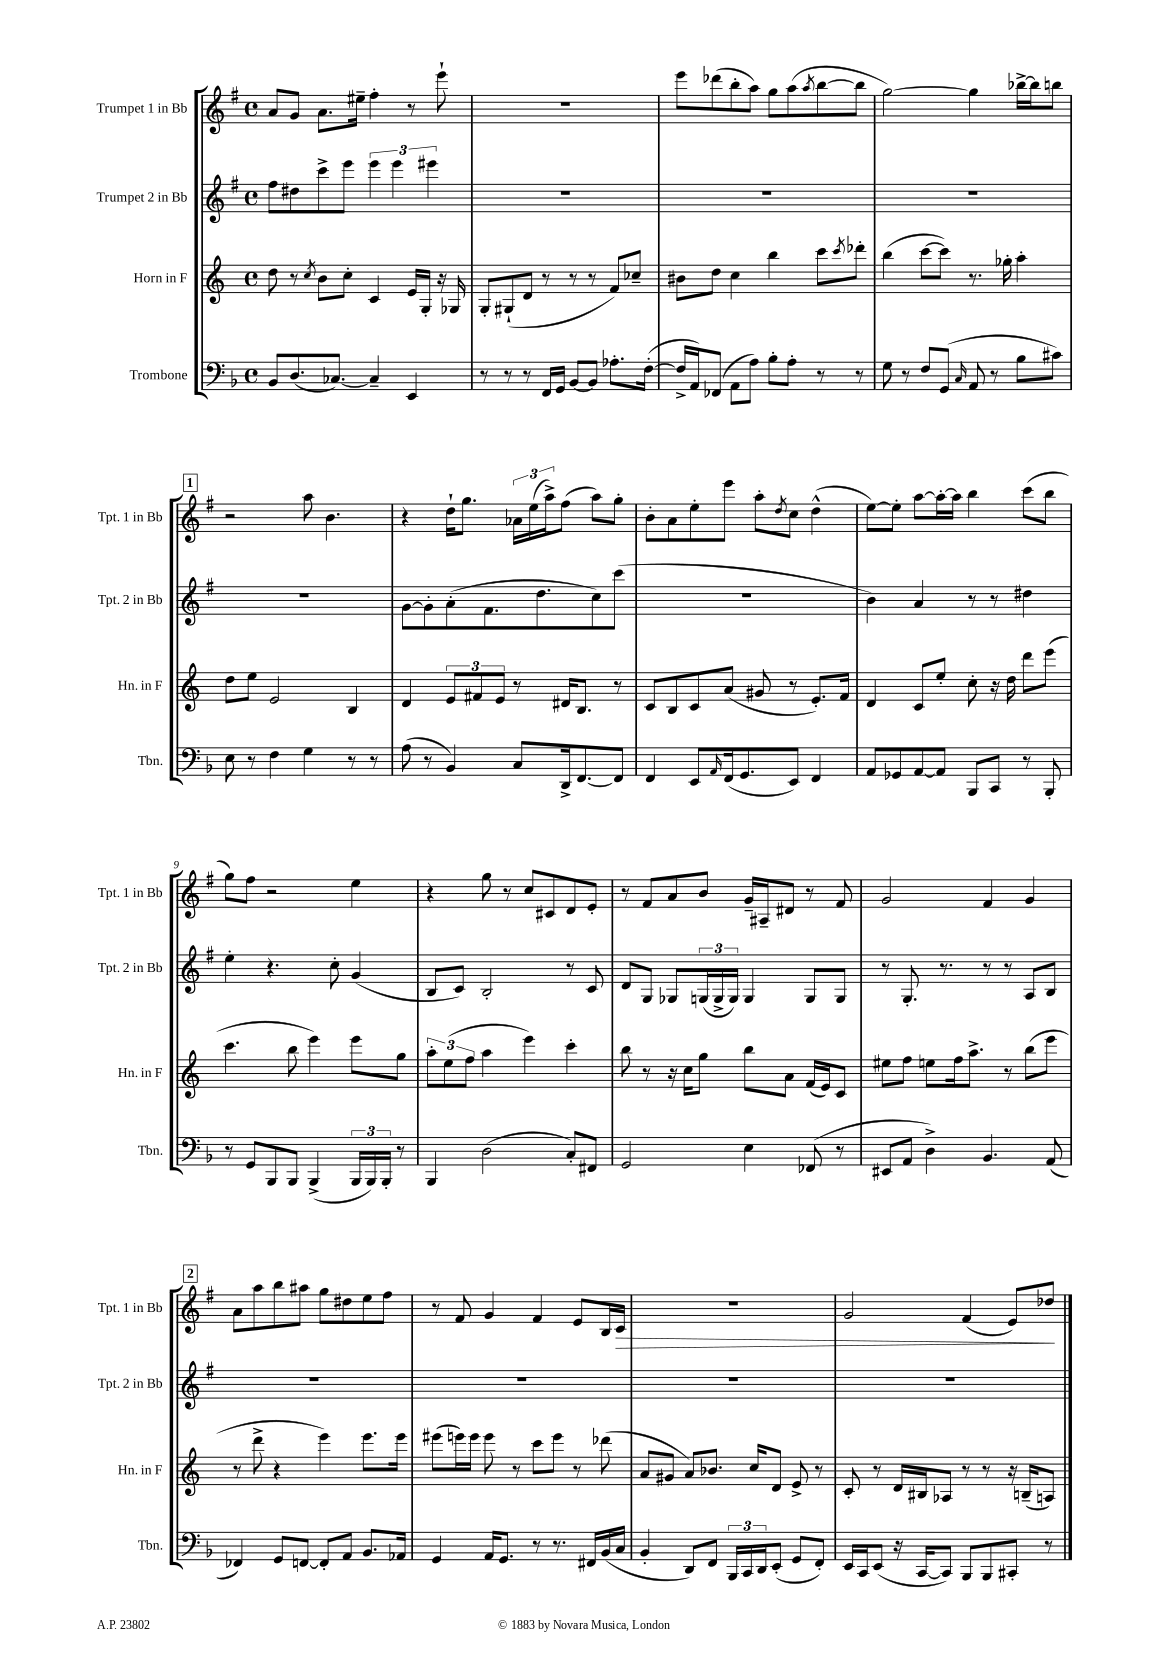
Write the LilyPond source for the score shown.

<<
\new StaffGroup <<
\new Staff = "s0" \with { instrumentName = "Trumpet 1 in Bb" shortInstrumentName = "Tpt. 1 in Bb" } {
    \clef treble \key g \major \defaultTimeSignature \time 4/4
    a'8 g'8 a'8. eis''16-- fis''4-. r8 e'''8-! |
    R1 |
    e'''8 des'''8( b''8-. a''8) g''8 a''8( \acciaccatura { a''8 } b''8~ b''8 |
    g''2~) g''4 bes''16~-> bes''16 b''8 |
    \mark \markup { \box "1" } r2 a''8 b'4. |
    r4 d''16-! g''8. \tuplet 3/2 { aes'16 e''16( a''16->) } fis''8( a''8) g''8-. |
    b'8-. a'8 e''8-. e'''8 a''8-. \acciaccatura { d''8 } c''8 d''4-^( |
    e''8~) e''8-. a''8~ a''16~-. a''16 b''4 c'''8( b''8 |
    g''8) fis''8 r2 e''4 |
    r4 g''8 r8 c''8 cis'8 d'8 e'8-. |
    r8 fis'8 a'8 b'8 g'16-- ais16-- dis'8 r8 fis'8 |
    g'2 fis'4 g'4 |
    \mark \markup { \box "2" } a'8 a''8 b''8 ais''8 g''8 dis''8 e''8 fis''8 |
    r8 fis'8 g'4 fis'4 e'8 b16 c'16\> |
    R1 |
    g'2 fis'4( e'8) des''8\! \bar "|." |
}
\new Staff = "s1" \with { instrumentName = "Trumpet 2 in Bb" shortInstrumentName = "Tpt. 2 in Bb" } {
    \clef treble \key g \major \defaultTimeSignature \time 4/4
    fis''8 dis''8 c'''8-> e'''8 \tuplet 3/2 { e'''4 e'''4 eis'''4 } |
    R1 |
    R1 |
    R1 |
    \mark \markup { \box "1" } R1 |
    g'8~ g'8-. a'8-.( fis'8. d''8. c''8) c'''8( |
    r1 |
    b'4) a'4 r8 r8 dis''4 |
    e''4-. r4. c''8-. g'4( |
    b8 c'8) b2-. r8 c'8 |
    d'8 g8 ges8 \tuplet 3/2 { g16( g16-> g16) } g4 g8 g8 |
    r8 g8.-. r8. r8 r8 a8 b8 |
    \mark \markup { \box "2" } R1 |
    R1 |
    R1 |
    R1 \bar "|." |
}
\new Staff = "s2" \with { instrumentName = "Horn in F" shortInstrumentName = "Hn. in F" } {
    \clef treble \key c \major \defaultTimeSignature \time 4/4
    d''8 r8 \acciaccatura { c''8 } b'8 c''8-. c'4 e'16 g16-. r16 ges16 |
    g8-. gis8-!( d'8 r8 r8 r8 f'8) ces''8-- |
    bis'8 d''8 c''4 b''4 c'''8 \acciaccatura { c'''8 } des'''8-. |
    b''4( c'''8~ c'''8) r8. ges''16-. a''4-. |
    \mark \markup { \box "1" } d''8 e''8 e'2 b4 |
    d'4 \tuplet 3/2 { e'8 fis'8 e'8 } r8 dis'16 b8. r8 |
    c'8 b8 c'8 a'8( gis'8 r8 e'8.-.) f'16 |
    d'4 c'8 e''8-. c''8-. r16 d''16 d'''8 e'''8( |
    c'''4. b''8 e'''4) e'''8 g''8 |
    \tuplet 3/2 { a''8-. e''8( f''8 } a''4 e'''4) c'''4-. |
    b''8 r8 r16 c''16 g''8 b''8 a'8 f'16( e'16) c'8 |
    eis''8 f''8 e''8 f''16 a''8.-> r8 b''8( e'''8 |
    \mark \markup { \box "2" } r8 d'''8-> r4 e'''4) e'''8. e'''16 |
    eis'''8( e'''16) e'''16 e'''8 r8 c'''8 e'''8 r8 des'''8( |
    a'8 gis'8 a'8) bes'8. c''16 d'8 e'8-> r8 |
    c'8-. r8 d'16 bis16 aes8 r8 r8 r16 b16--( a8) \bar "|." |
}
\new Staff = "s3" \with { instrumentName = "Trombone" shortInstrumentName = "Tbn." } {
    \clef bass \key f \major \defaultTimeSignature \time 4/4
    bes,8 d8.( ces8.~) ces4-- e,4 |
    r8 r8 r8 f,16 g,16 bes,8~ bes,8 aes8.-. f16~-.( |
    f16-> a,16) fes,8( a,8 a8) bes8-. a8-. r8 r8 |
    g8 r8 f8 g,8( \grace { c16 } a,8 r8 bes8 cis'8) |
    \mark \markup { \box "1" } e8 r8 f4 g4 r8 r8 |
    a8( r8 bes,4) c8 d,16-> f,8.~ f,8 |
    f,4 e,8 \grace { a,16 } f,16( g,8. e,8) f,4 |
    a,8 ges,8 a,8~ a,8 bes,,8 c,8 r8 bes,,8-. |
    r8 g,8 bes,,8 bes,,8 bes,,4->( \tuplet 3/2 { bes,,16 bes,,16) bes,,16-. } r8 |
    bes,,4 d2( c8-.) fis,8 |
    g,2 e4 fes,8( r8 |
    eis,8 a,8 d4->) bes,4. a,8( |
    \mark \markup { \box "2" } fes,4) g,8 f,8~ f,8-. a,8 bes,8. aes,16 |
    g,4 a,16 g,8. r8 r8. fis,16 bes,16( c16 |
    bes,4-. d,8) f,8 \tuplet 3/2 { bes,,16 c,16 d,16 } e,8-.( g,8 f,8-.) |
    e,16 c,16 e,8( r16 c,16~ c,8) bes,,8 bes,,8 cis,8-. r8 \bar "|." |
}
>>
>>
